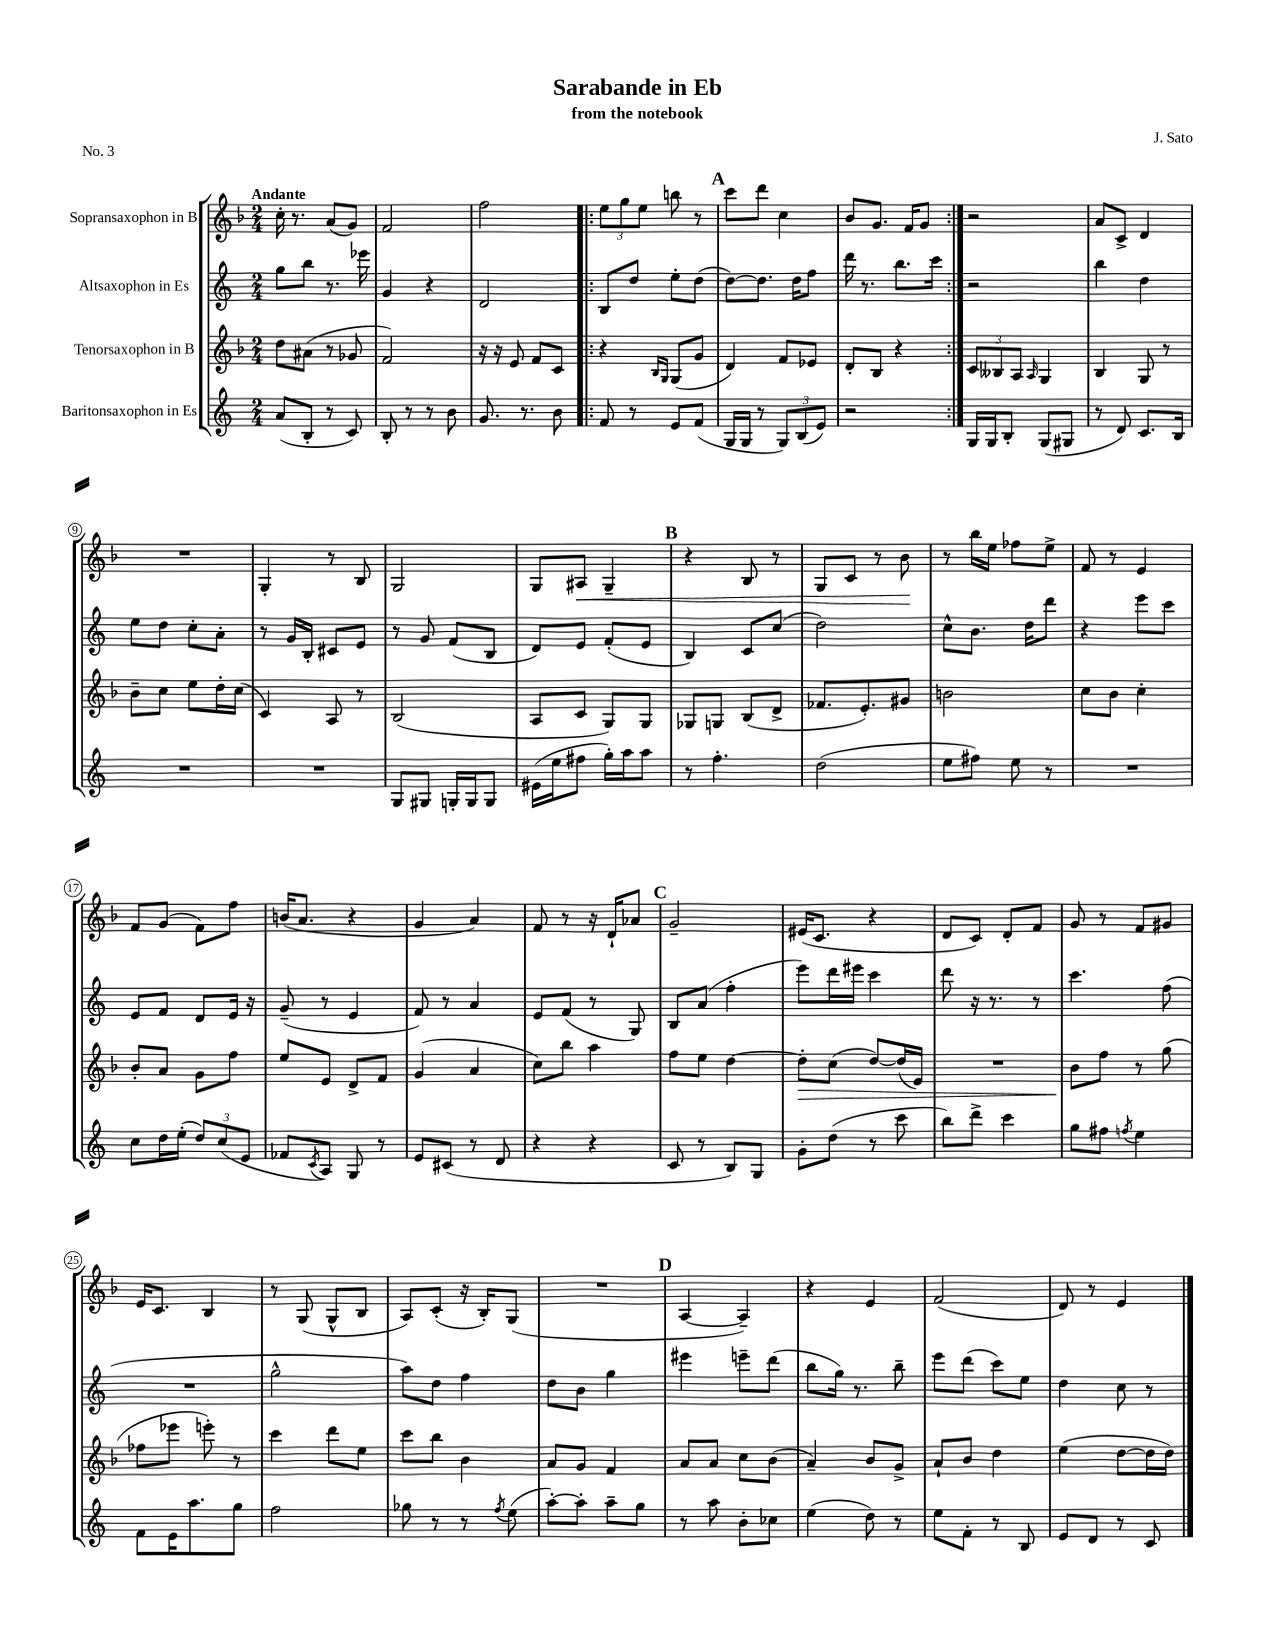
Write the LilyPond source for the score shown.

\header { title = "Sarabande in Eb" composer = "J. Sato" subtitle = "from the notebook" piece = "No. 3" }
<<
\new StaffGroup <<
\new Staff = "s0" \with { instrumentName = "Sopransaxophon in B" } {
    \clef treble \key f \major \numericTimeSignature \time 2/4 \tempo "Andante"
    c''16-. r8. a'8( g'8) |
    f'2 |
    f''2 |
    \repeat volta 2 { \tuplet 3/2 { e''8 g''8 e''8 } b''8 r8 |
    \mark \markup { \bold "A" } c'''8 d'''8 c''4 |
    bes'8 g'8. f'16 g'8 | }
    r2 |
    a'8 c'8-> d'4 |
    R2 |
    g4-. r8 bes8 |
    g2 |
    g8 ais8\< g4-- |
    \mark \markup { \bold "B" } r4 bes8 r8 |
    g8 c'8 r8 bes'8\! |
    r8 bes''16 e''16 fes''8 e''8-> |
    f'8 r8 e'4 |
    f'8 g'8( f'8) f''8 |
    b'16( a'8. r4 |
    g'4 a'4) |
    f'8 r8 r16 d'16-! aes'8 |
    \mark \markup { \bold "C" } g'2-- |
    eis'16( c'8. r4 |
    d'8 c'8) d'8-. f'8 |
    g'8 r8 f'8 gis'8 |
    e'16 c'8. bes4 |
    r8 g8( g8-^ bes8 |
    a8) c'8-.( r16 bes16-.) g8( |
    R2 |
    \mark \markup { \bold "D" } a4~ a4--) |
    r4 e'4 |
    f'2( |
    d'8) r8 e'4 \bar "|." |
}
\new Staff = "s1" \with { instrumentName = "Altsaxophon in Es" } {
    \clef treble \key c \major \numericTimeSignature \time 2/4
    g''8 b''8 r8. ees'''16 |
    g'4 r4 |
    d'2 |
    \repeat volta 2 { b8 d''8 e''8-. d''8( |
    \mark \markup { \bold "A" } d''8~) d''8. d''16 f''8 |
    d'''16 r8. b''8. c'''16 | }
    r2 |
    b''4 d''4 |
    e''8 d''8 c''8-. a'8-. |
    r8 g'16 b16-. cis'8 e'8 |
    r8 g'8 f'8( b8 |
    d'8) e'8 f'8-.( e'8 |
    \mark \markup { \bold "B" } b4) c'8 c''8( |
    d''2) |
    c''8-^ b'8. d''16 d'''8 |
    r4 e'''8 c'''8 |
    e'8 f'8 d'8 e'16 r16 |
    g'8--( r8 e'4 |
    f'8) r8 a'4 |
    e'8 f'8( r8 g8) |
    \mark \markup { \bold "C" } b8 a'8( f''4-. |
    e'''8) d'''16 eis'''16 c'''4 |
    d'''8 r16 r8. r8 |
    c'''4. f''8( |
    R2 |
    g''2-^ |
    a''8) d''8 f''4 |
    d''8 b'8 g''4 |
    \mark \markup { \bold "D" } eis'''4 e'''8-- d'''8( |
    b''8 g''16) r8. b''8-- |
    e'''8 d'''8( c'''8) e''8 |
    d''4 c''8 r8 \bar "|." |
}
\new Staff = "s2" \with { instrumentName = "Tenorsaxophon in B" } {
    \clef treble \key f \major \numericTimeSignature \time 2/4
    d''8 ais'8( r8 ges'8 |
    f'2) |
    r16 r16 e'8 f'8 c'8 |
    \repeat volta 2 { r4 \grace { bes16 g16 } g8( g'8 |
    \mark \markup { \bold "A" } d'4) f'8 ees'8 |
    d'8-. bes8 r4 | }
    \tuplet 3/2 { c'8 beses8 a8 } \grace { a16 } g4 |
    bes4 g8 r8 |
    bes'8-- c''8 e''8 d''16-. c''16( |
    c'4) a8 r8 |
    bes2( |
    a8 c'8 g8) g8 |
    \mark \markup { \bold "B" } ges8 g8 bes8( d'8-> |
    fes'8. e'8.-.) gis'8 |
    b'2 |
    c''8 bes'8 c''4-. |
    bes'8-. a'8 g'8 f''8 |
    e''8 e'8 d'8-> f'8 |
    g'4( a'4 |
    c''8) bes''8 a''4 |
    \mark \markup { \bold "C" } f''8 e''8 d''4~ |
    d''8-.\> c''8( d''8~) d''16( e'16) |
    R2 |
    bes'8\! f''8 r8 g''8( |
    fes''8 ees'''8 e'''8-.) r8 |
    c'''4 d'''8 e''8 |
    c'''8 bes''8 bes'4 |
    a'8 g'8 f'4 |
    \mark \markup { \bold "D" } a'8 a'8 c''8 bes'8( |
    a'4--) bes'8 g'8-> |
    a'8-! bes'8 d''4 |
    e''4( d''8~ d''16 d''16) \bar "|." |
}
\new Staff = "s3" \with { instrumentName = "Baritonsaxophon in Es" } {
    \clef treble \key c \major \numericTimeSignature \time 2/4
    a'8( b8-. r8 c'8) |
    b8-. r8 r8 b'8 |
    g'8. r8. b'8 |
    \repeat volta 2 { f'8 r8 e'8 f'8( |
    \mark \markup { \bold "A" } g16 g16 r8 \tuplet 3/2 { g8) b8( e'8) } |
    r2 | }
    g16 g16 b8-. g8( gis8 |
    r8 d'8) c'8. b16 |
    R2 |
    R2 |
    g8 gis8 g16-. g16 g8 |
    eis'16( e''16 fis''8 g''16-.) a''16 a''8 |
    \mark \markup { \bold "B" } r8 f''4.-. |
    d''2( |
    e''8 fis''8) e''8 r8 |
    R2 |
    c''8 d''16 e''16-.( \tuplet 3/2 { d''8) c''8( e'8 } |
    fes'8 \acciaccatura { c'8 } a8) g8 r8 |
    e'8 cis'8( r8 d'8 |
    r4 r4 |
    \mark \markup { \bold "C" } c'8 r8 b8) g8 |
    g'8-. d''8( r8 c'''8 |
    b''8) d'''8-> c'''4 |
    g''8 fis''8 \acciaccatura { f''8 } e''4 |
    f'8 e'16 a''8. g''8 |
    f''2 |
    ges''8 r8 r8 \acciaccatura { f''8 } e''8( |
    a''8~-.) a''8-. a''8-- g''8 |
    \mark \markup { \bold "D" } r8 a''8 b'8-. ces''8 |
    e''4( d''8) r8 |
    e''8 f'8-. r8 b8 |
    e'8 d'8 r8 c'8 \bar "|." |
}
>>
>>
\layout { \context { \Score \override BarNumber.stencil = #(make-stencil-circler 0.1 0.3 ly:text-interface::print) } }
